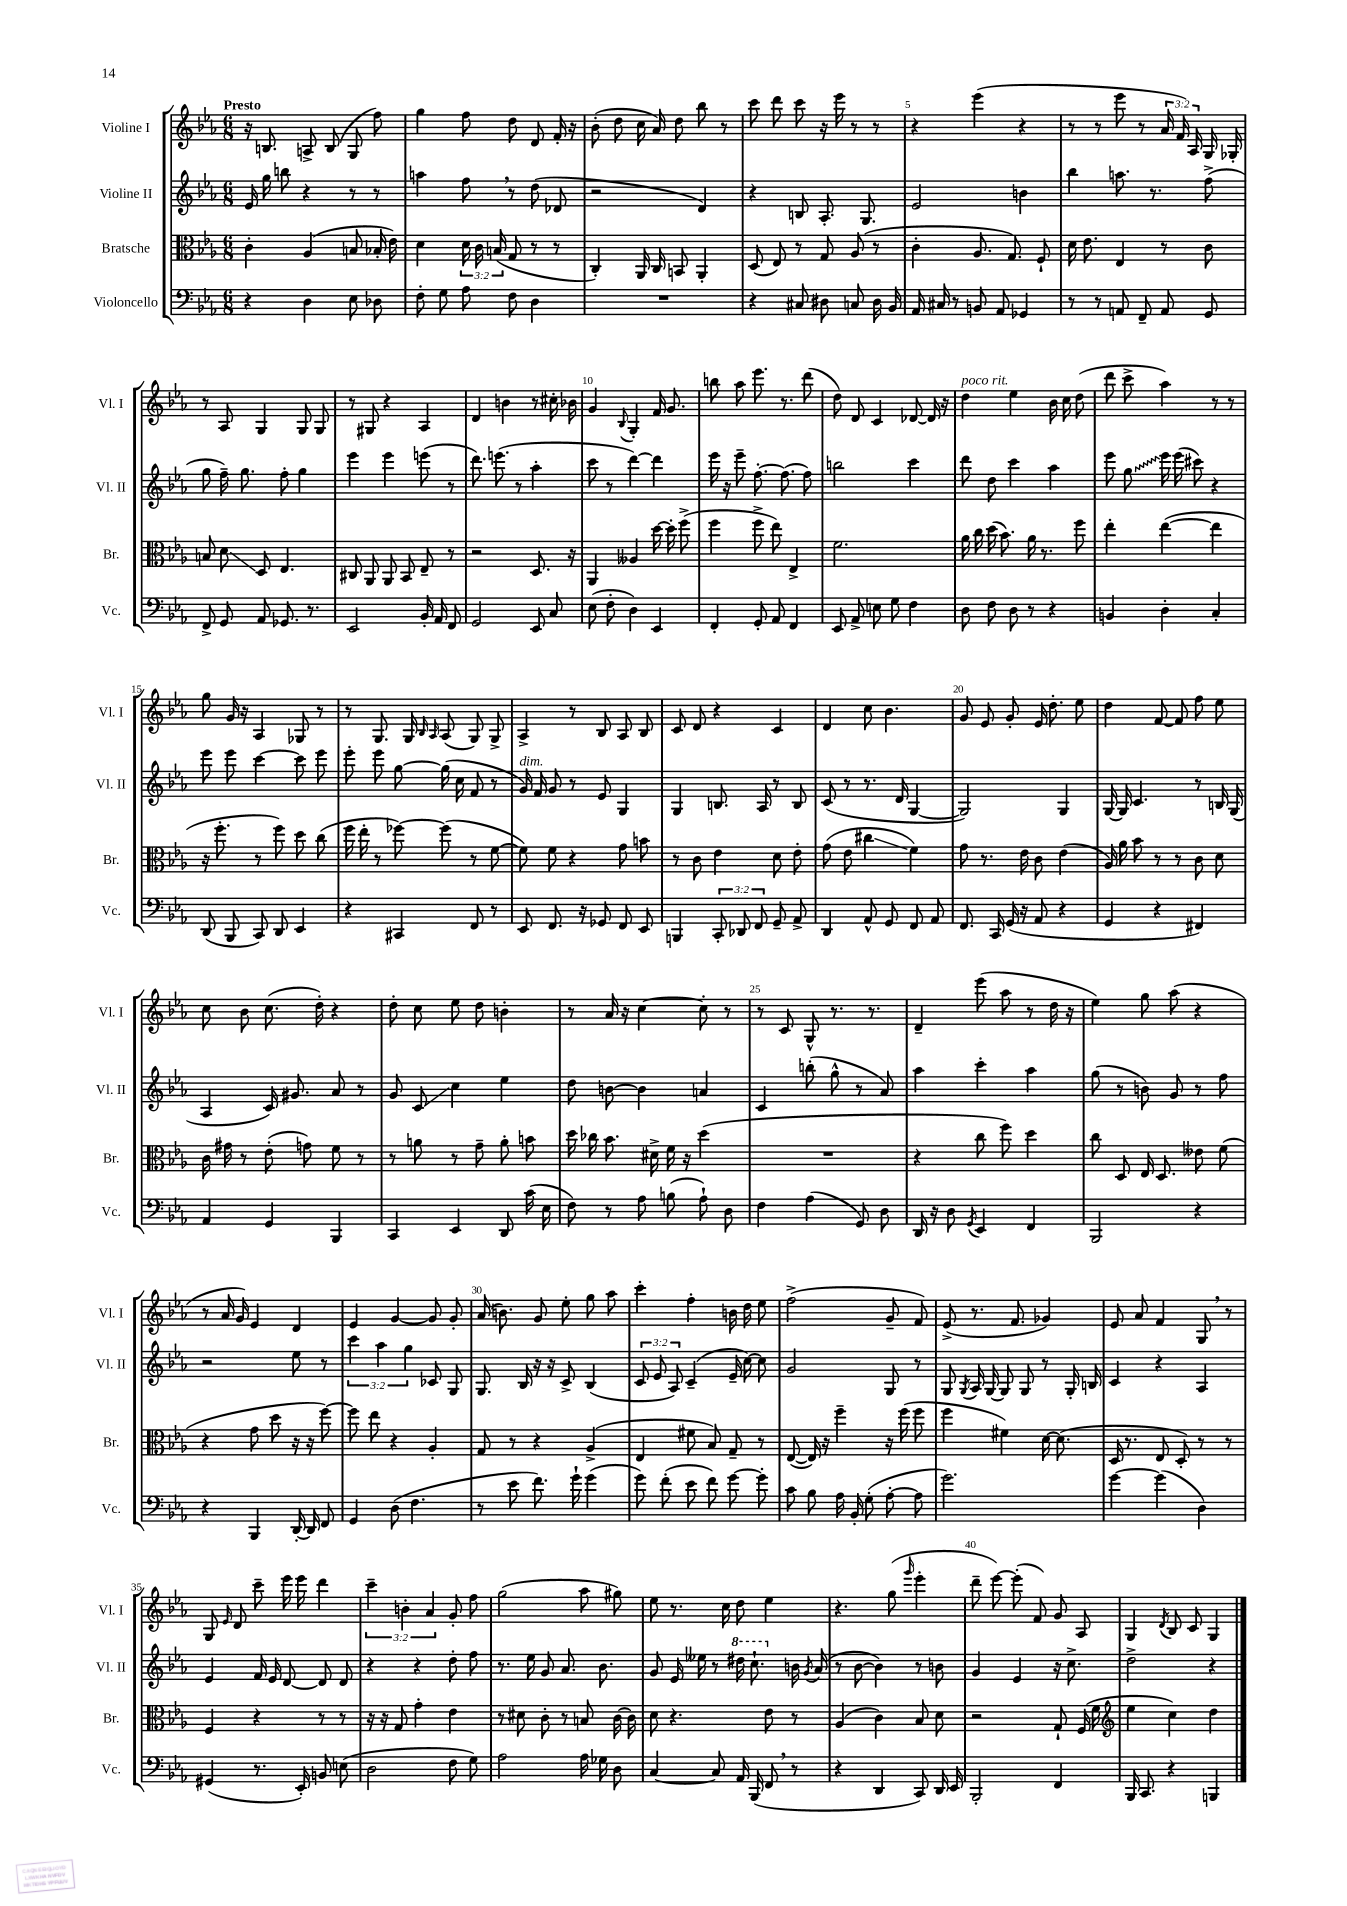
<<
\new StaffGroup <<
\new Staff = "s0" \with { instrumentName = "Violine I" shortInstrumentName = "Vl. I" } {
    \clef treble \key ees \major \numericTimeSignature \time 6/8 \override Staff.TupletNumber.text = #tuplet-number::calc-fraction-text \tempo "Presto"
    \autoBeamOff r16 b8. a8-> b8( g8 f''8) |
    g''4 f''8 d''8 d'8 f'16-. r16 |
    bes'8-.( d''8 c''16 aes'16) d''8 bes''8 r8 |
    c'''8 d'''8 c'''8 r16 ees'''16 r8 r8 |
    r4 ees'''4( r4 |
    r8 r8 ees'''8 r8 \tuplet 3/2 { aes'16 f'16) aes16 } g16 ges16-. |
    r8 aes8 g4 g8 g8 |
    r8 gis8 r4 aes4 |
    d'4 b'4 r8 cis''16-. bes'16 |
    g'4 \appoggiatura { bes8 } g4-. f'16 g'8. |
    b''8 aes''8 ees'''8. r8. d'''8( |
    d''8) d'8 c'4 des'8~ des'16 r16 |
    d''4^\markup { \italic "poco rit." } ees''4 bes'16 c''16 d''8( |
    d'''8 c'''8-> aes''4) r8 r8 |
    g''8 g'16 r16 aes4 ges8 r8 |
    r8 g8. g16 \grace { bes16 aes16 } aes8( g8) g8-> |
    aes4-> r8 bes8 aes8 bes8 |
    c'8 d'8 r4 c'4 |
    d'4 c''8 bes'4. |
    g'8 ees'8 g'8-. ees'16 d''8.-. ees''8 |
    d''4 f'8~ f'8 f''8 ees''8 |
    c''8 bes'8 c''8.( d''16-.) r4 |
    d''8-. c''8 ees''8 d''8 b'4-. |
    r8 aes'16 r16 c''4~ c''8-. r8 |
    r8 c'8 g8-^ r8. r8. |
    d'4-- ees'''8( aes''8 r8 d''16 r16 |
    ees''4) g''8 aes''8( r4 |
    r8 aes'16 g'16) ees'4 d'4 |
    ees'4 g'4~ g'8 g'8-. |
    aes'16( b'8.) g'8 ees''8-. g''8 aes''8 |
    c'''4-. f''4-. b'16 d''16 ees''8 |
    f''2->( g'8-- f'8) |
    ees'8->( r8. f'8. ges'4) |
    ees'8 aes'8 f'4 g8 \breathe r8 |
    g8 \grace { ees'16 } d'8 c'''8-- ees'''16 ees'''16 d'''4 |
    \tuplet 3/2 { c'''4-- b'4-. aes'4 } g'8-. f''8 |
    g''2( aes''8 gis''8) |
    ees''8 r8. c''16 d''8 ees''4 |
    r4. g''8( \grace { g'''16 } ees'''4-. |
    d'''8-- ees'''8~) ees'''8-.( f'8) g'8 aes8 |
    g4 \acciaccatura { d'8 } bes8 c'8 g4 \bar "|." |
}
\new Staff = "s1" \with { instrumentName = "Violine II" shortInstrumentName = "Vl. II" } {
    \clef treble \key ees \major \numericTimeSignature \time 6/8 \override Staff.TupletNumber.text = #tuplet-number::calc-fraction-text
    \autoBeamOff ees'16 g''16 b''8 r4 r8 r8 |
    a''4 f''8 \breathe r8 d''8( des'8 |
    r2 d'4) |
    r4 b8 aes8.-. g8. |
    ees'2 b'4 |
    bes''4 a''8. r8. f''8->( |
    g''8 f''16--) g''8. f''8-. g''4 |
    ees'''4 ees'''4 e'''8( r8 |
    d'''8.) e'''8.( r8 aes''4-. |
    c'''8 r8 d'''4~) d'''4 |
    ees'''16 r16 ees'''8-- f''8.~-. f''8.( f''8) |
    b''2 c'''4 |
    d'''8 d''8 c'''4 aes''4 |
    ees'''8 \once \override Glissando.style = #'zigzag g''8\glissando ees'''16 ees'''16( cis'''8) r4 |
    ees'''8 ees'''8 c'''4~ c'''8 ees'''8 |
    ees'''8-. ees'''8 g''8~ g''16( c''16 f'8 r8 |
    g'16^\markup { \italic "dim." }) f'16 g'8 r8 ees'8 g4 |
    g4 b8. aes16 r8 b8 |
    c'8( r8 r8. d'16 g4~ |
    g2) g4 |
    g16~ g16 c'4. r8 b16 g16( |
    aes4 c'16) gis'8. aes'8 r8 |
    g'8 c'8\glissando c''4 ees''4 |
    d''8 b'8~ b'4 a'4 |
    c'4 b''8-.( g''8-^ r8 aes'8) |
    aes''4 c'''4-. aes''4 |
    g''8( r8 b'8) g'8 r8 f''8 |
    r2 ees''8 r8 |
    \tuplet 3/2 { c'''4 aes''4 g''4 } ces'8 g8 |
    g8. bes16 r16 r16 c'8-> bes4( |
    \tuplet 3/2 { c'8 ees'8 aes8) } c'4--( ees'16-- c''16~) c''8 |
    g'2 g8 r8 |
    g8 \acciaccatura { g8 } aes16 g16~ g8 g8 r8 g16-. b16 |
    c'4 r4 aes4 |
    ees'4 f'16 ees'16 d'8~ d'8 d'8 |
    r4 r4 d''8-. f''8 |
    r8. ees''16 g'8 aes'8. bes'8. |
    g'8 ees'16 eeses''16 r8 \ottava #1 dis'''16 c'''8.-! \ottava #0 b'16 \acciaccatura { g'8 } aes'16( |
    r8 bes'8~ bes'4) r8 b'8 |
    g'4 ees'4 r16 c''8.-> |
    d''2-> r4 \bar "|." |
}
\new Staff = "s2" \with { instrumentName = "Bratsche" shortInstrumentName = "Br." } {
    \clef alto \key ees \major \numericTimeSignature \time 6/8 \override Staff.TupletNumber.text = #tuplet-number::calc-fraction-text
    \autoBeamOff c'4-. aes4( b8 bes16-. ees'16) |
    d'4 \tuplet 3/2 { d'16 c'16 b16( } g8 r8 r8 |
    c4-.) aes,16 c16 b,8 aes,4-. |
    d8( ees8) r8 g8 aes8( r8 |
    c'4-. aes8. g8.) f8-! |
    d'16 ees'8. ees4 r8 c'8 |
    b8 d'8\glissando d8 ees4. |
    cis8 aes,8 aes,8 bes,8 ees8-- r8 |
    r2 d8. r16 |
    aes,4 aeses4 d''16~ d''16-. f''8->( |
    f''4 f''8-> ees''8) ees4-> |
    f'2. |
    aes'16 c''16 d''16( bes'8.) aes'16 r8. f''8 |
    ees''4-. ees''4~( ees''4 |
    r16 f''8.-. r8 f''8) d''8 c''8( |
    f''16 ees''16-. r8 fes''8~) fes''8( r8 f'8~ |
    f'8) f'8 r4 g'8 b'8 |
    r8 c'8 ees'4 d'8 ees'8-. |
    g'8( ees'8 cis''4\glissando f'4) |
    g'8 r8. ees'16 c'8 ees'4( |
    aes16) aes'16 bes'8 r8 r8 c'8 d'8 |
    c'16 gis'16 r8 ees'8-.( g'8) f'8 r8 |
    r8 a'8 r8 g'8-- a'8-. b'8 |
    d''16 ces''16 bes'8. dis'16-> f'16 r16 d''4( |
    R2. |
    r4 c''8 f''8) d''4 |
    c''8 d8 ees16 d8. eeses'8 f'8( |
    r4 g'8 d''8 r16 r16 f''8~) |
    f''8 ees''8 r4 aes4-. |
    g8 r8 r4 aes4->( |
    ees4 fis'8 bes8) g8-- r8 |
    ees8~( ees16) r16 f''4-- r16 f''16( f''8 |
    f''4 fis'4) d'16~ d'8.( |
    d16 r8. ees8 d8-.) r8 r8 |
    f4 r4 r8 r8 |
    r16 r16 g8 g'4-. ees'4 |
    r8 dis'8 c'8-. r8 b8 c'16~ c'16 |
    d'8 r4. ees'8 r8 |
    aes4( c'4) bes8 d'8 |
    r2 g8-! f16( f'16 |
    \clef treble ees''4 c''4) d''4 \bar "|." |
}
\new Staff = "s3" \with { instrumentName = "Violoncello" shortInstrumentName = "Vc." } {
    \clef bass \key ees \major \numericTimeSignature \time 6/8 \override Staff.TupletNumber.text = #tuplet-number::calc-fraction-text
    \autoBeamOff r4 d4 ees8 des8 |
    f8-. g8 aes8 f8 d4 |
    R2. |
    r4 cis8 dis8 c8 dis16 bes,16 |
    aes,16 cis16 r8 b,8 aes,8 ges,4 |
    r8 r8 a,8 f,8-- a,8 g,8 |
    f,8-> g,8 aes,8 ges,8. r8. |
    ees,2 bes,16-. aes,16 f,8 |
    g,2 ees,8 c8 |
    ees8( f8-. d4) ees,4 |
    f,4-. g,8-. aes,8 f,4 |
    ees,8 aes,8-> e8 g8 f4 |
    d8 f8 d8 r8 r4 |
    b,4 d4-. c4-. |
    d,8( bes,,8 c,8) d,8 ees,4 |
    r4 cis,4 f,8 r8 |
    ees,8 f,8. r16 ges,8 f,8 ees,8 |
    b,,4 \tuplet 3/2 { c,8-. des,8 f,8 } g,8-- aes,8-> |
    d,4 aes,8-^ g,8 f,8 aes,8 |
    f,8. c,16 g,16( r16 aes,8 r4 |
    g,4 r4 fis,4) |
    aes,4 g,4 bes,,4 |
    c,4 ees,4 d,8 c'16( ees16 |
    f8) r8 aes8 b8( aes8-!) d8 |
    f4 aes4( g,8) d8 |
    d,16 r16 d8 \acciaccatura { g,8 } ees,4 f,4 |
    bes,,2 r4 |
    r4 bes,,4 d,16~-. d,16 f,8 |
    g,4 d8( f4. |
    r8 ees'8 f'8.) g'16-! g'4( |
    g'8) f'8-.( ees'8 f'8) g'8~ g'8-. |
    c'8 bes8 aes16 bes,16-. g8-.( aes8~-. aes8 |
    g'2.) |
    g'4~ g'4( d4) |
    gis,4( r8. ees,16-.) b,8 e8( |
    d2 f8 g8) |
    aes2 aes16 ges16 d8 |
    c4~ c8 aes,16 bes,,16( f,8 \breathe r8 |
    r4 d,4 c,8) d,16 ees,16 |
    bes,,2-. f,4 |
    bes,,16 c,8. r4 b,,4 \bar "|." |
}
>>
>>
\layout { \context { \Score \override BarNumber.break-visibility = ##(#f #t #t) barNumberVisibility = #(every-nth-bar-number-visible 5) } }
